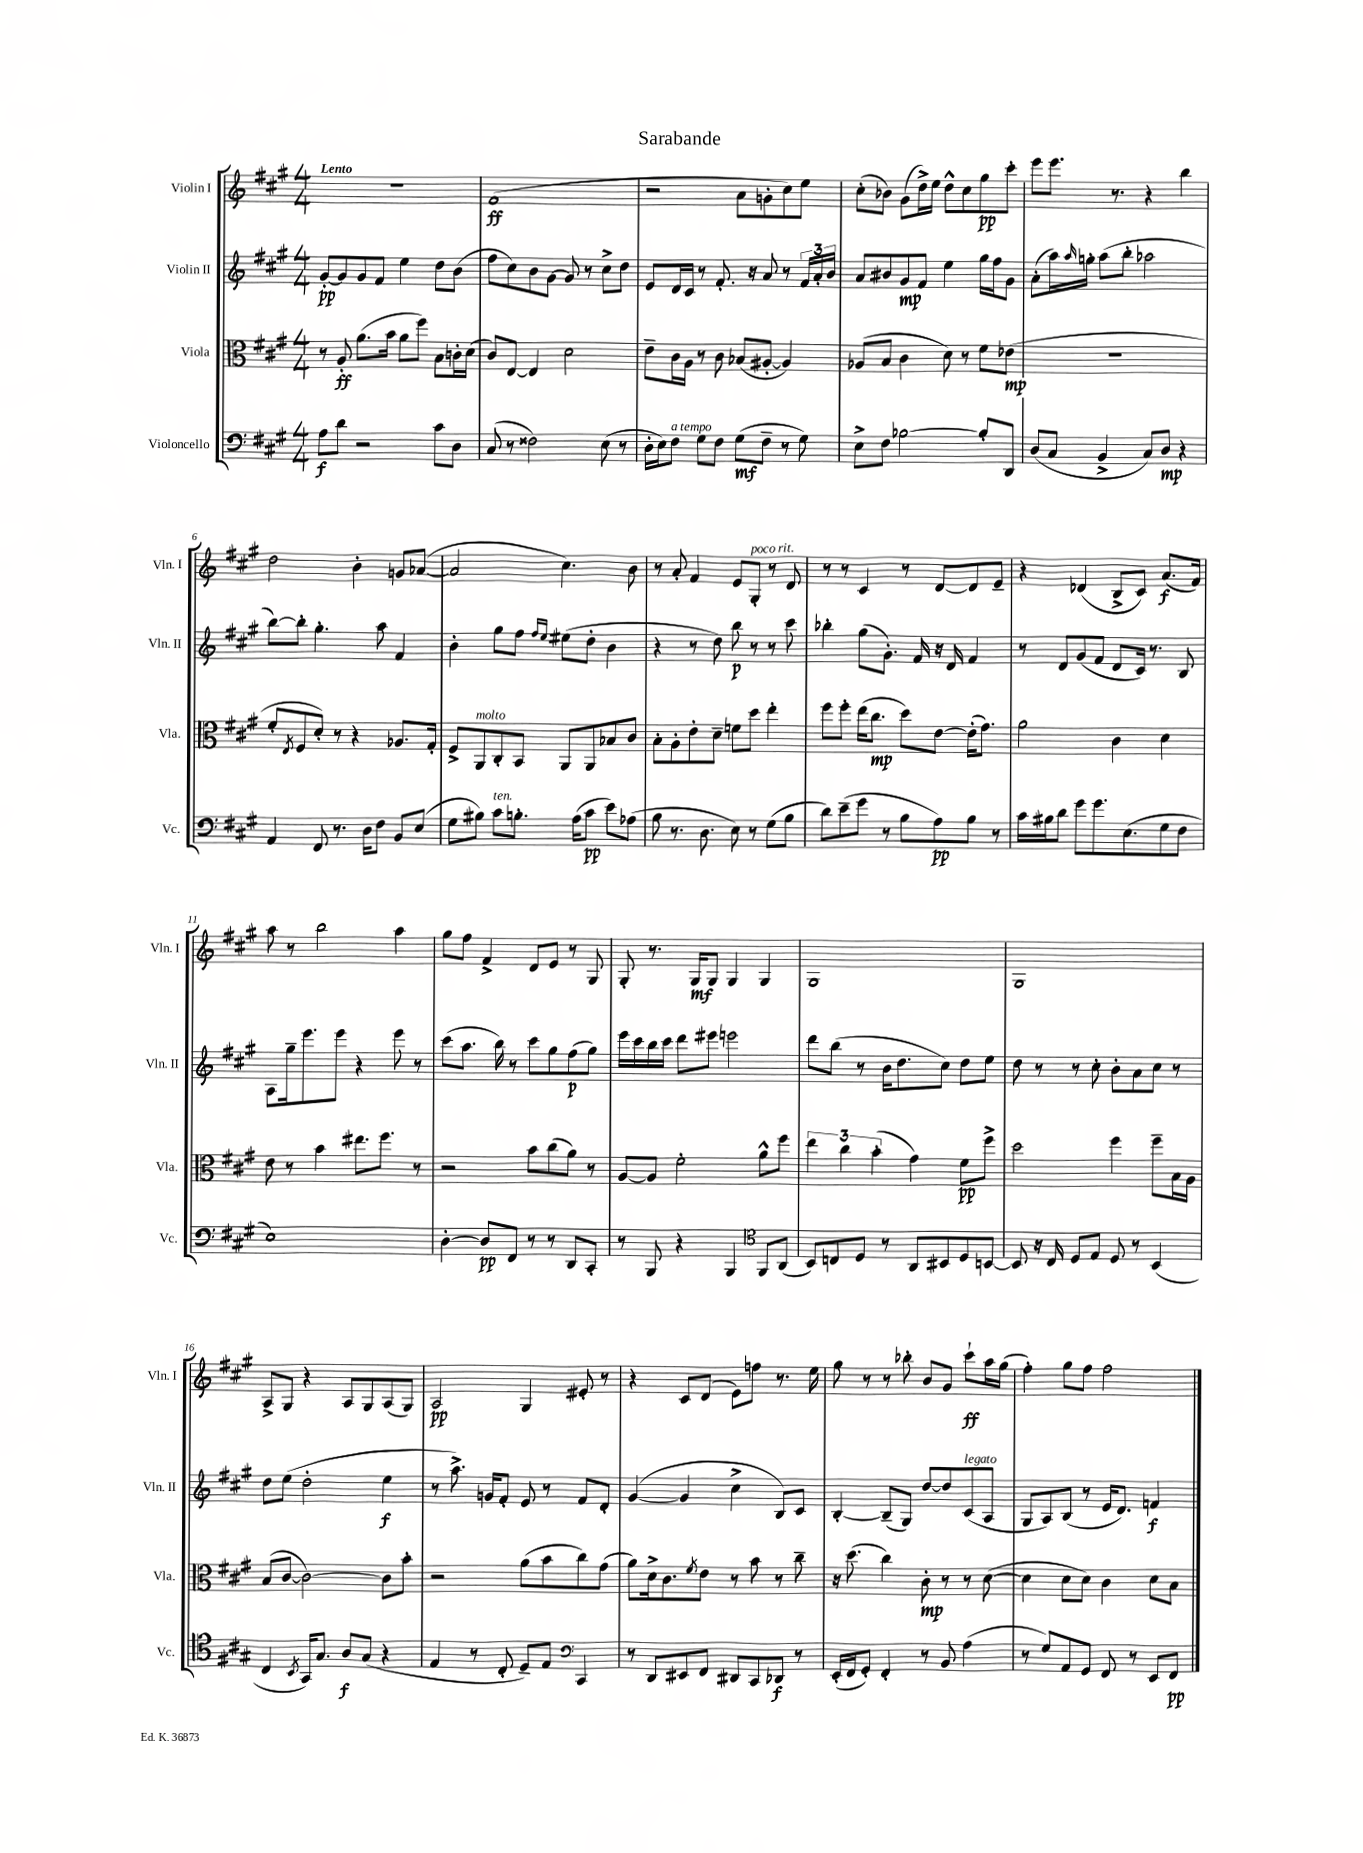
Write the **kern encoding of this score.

**kern	**kern	**kern	**kern
*staff4	*staff3	*staff2	*staff1
*clefF4	*clefC3	*clefG2	*clefG2
*k[f#c#g#]	*k[f#c#g#]	*k[f#c#g#]	*k[f#c#g#]
*M4/4	*M4/4	*M4/4	*M4/4
8A	8r	[8g#'	1r
8d	8A'	8g#]	.
2r	(8.a	8g#	.
.	.	8f#	.
.	16b	.	.
.	8a	4ee	.
.	8ff#)	.	.
8c#	8B	8dd	.
8D	16c'	(8b	.
.	(16d	.	.
=	=	=	=
(8C#	8c#)	8ff#	(1f#
8r	[8E	8cc#)	.
2F##)	4E]	8b	.
.	.	[8g#	.
.	2d	8g#]	.
.	.	8r	.
(8E	.	8cc#^	.
8r	.	8dd	.
=	=	=	=
16D'	8e~	8e	2r
16E)	.	.	.
8F#	16c#	16d	.
.	16A	16c#	.
8G#	8r	8r	.
8F#	8c#	8.f#'	.
(8G#	(8B-	.	8a
.	.	16r	.
8F#~	[8A#'	8a	8g'
8r	4A#])	8r	8cc#)
8G#)	.	24f#	8ee
.	.	24a'	.
.	.	24b	.
=	=	=	=
8E^	(8A-	8a	(8cc#'
8F#	8B	8b#	8b-)
[2B-	4c#	8g#	(8g#
.	.	8f#	16dd^)
.	.	.	16ee
.	8d)	4ee	8dd^^
.	8r	.	8cc#
8B-']	8f#	16gg#	8gg#
.	.	16ff#	.
8DD	(8e-	8g#	8ccc#'
=	=	=	=
(8D	1r	(8a'	8eee
8C#	.	16aa)	8.eee
.	.	16qqaa	.
.	.	16gg'	.
4BB^	.	(8aa	.
.	.	.	8.r
.	.	8bb'	.
8C#)	.	2aa-	4r
8D	.	.	.
4r	.	.	4bb
=	=	=	=
4AA	8f#'	[8bb)	2dd
.	8qE	.	.
.	8F#	8bb']	.
8FF#	8d')	4.gg#'	.
8.r	8r	.	.
.	4r	.	4b'
16D	.	.	.
8F#	.	8aa	.
8BB	8.A-	4f#	8g
(8E	.	.	([8a-
.	16G#'	.	.
=	=	=	=
8G#	8F#^	4b'	2a-]
8B#)	8AA	.	.
8c#	8C#'	8gg#	.
8.B'	8BB	8ff#	.
.	.	16qqff#	.
.	.	16qqee	.
.	8AA	(8ee#	4.cc#)
(16A	.	.	.
8c#	8AA	8dd'	.
8e)	8B-	4b	.
(8A-	8c#	.	8b
=	=	=	=
8B	8B'	4r	8r
8.r	8A'	.	8a'
.	8e'	8r	4f#
8.D	.	.	.
.	8d~	8dd)	.
8E)	8f	8bb	8e
8r	8dd	8r	8G#'
(8G#	4ee'	8r	8r
8B	.	8ccc#	8d
=	=	=	=
8d)	8ff#	4bb-'	8r
(8e~	8ff#'	.	8r
8g#	(16ee	(8gg#	4c#
.	8.cc#	.	.
8r	.	8.g#')	.
8B	8dd)	.	8r
.	.	16f#	.
8A)	[8e	16r	[8d
.	.	16d	.
8B	(16e']	4f#	8d]
.	8.g#)	.	.
8r	.	.	8e~
=	=	=	=
16c#	2a	8r	4r
16B#	.	.	.
8d	.	8d	.
8g#	.	(8g#	(4d-
8.g#	.	8f#	.
.	4c#	8d	8B^
(8.E	.	.	.
.	.	16c#)	8c#)
.	.	8.r	.
8G#	4d	.	(8.a
8F#	.	8B	.
.	.	.	16f#)
=	=	=	=
1E)	8e	8A	8aa
.	8r	16gg#~	8r
.	.	8.eee	.
.	4b	.	2bb
.	.	8eee	.
.	8.ee#	4r	.
.	8.ff#	.	.
.	.	8eee	4aa
.	8r	8r	.
=	=	=	=
[4D'	2r	(8ccc#	8gg#
.	.	8.aa	8ff#
8D]	.	.	4f#^
.	.	16bb)	.
8FF#	.	8r	.
8r	8b	8ccc#	8d
8r	(8cc#	8gg#	8e
8DD	8a)	(8ff#	8r
8CC#'	8r	8gg#)	8G#
=	=	=	=
8r	[8A	16eee	8G#'
.	.	16ccc#	.
8BBB	8A]	16bb	8.r
.	.	16ccc#	.
4r	2f#'	8ddd	.
.	.	.	16G#
.	.	8eee#	8G#
4BBB	.	2eee	4G#
*clefC4	*	*	*
8FF#	8a^^	.	4G#
(8AA	8ff#	.	.
=	=	=	=
8BB)	6ee	8ddd	1G#
8C	.	(8bb	.
.	6cc#	.	.
8D	.	8r	.
.	(6b'	.	.
8r	.	16b	.
.	.	8.dd	.
8AA	4g#)	.	.
8BB#	.	8cc#)	.
8D	8f#	8dd	.
[8BB	8ff#^	8ee	.
=	=	=	=
8BB]	2dd	8dd	1G#
16r	.	8r	.
16C#	.	.	.
8D	.	8r	.
8E	.	8cc#'	.
8D	4ff#	8b'	.
8r	.	8a	.
(4BB	8ff#~	8cc#	.
.	16B	8r	.
.	16A	.	.
=	=	=	=
4C#	(8B	8dd	8A^
.	[8c#	(8ee	8G#
8qBB	.	.	.
16GG#)	2c#_)	2dd'	4r
8.G#	.	.	.
8A	.	.	8A
(8G#	.	.	8G#
4r	8c#]	4ee	(8A
.	8b'	.	8G#)
=	=	=	=
4E	2r	8r	2A
.	.	8.aa^)	.
8r	.	.	.
.	.	16g	.
8C#'	.	8f#'	.
8D~)	(8a	8e	4G#
8E	8b	8r	.
*clefF4	*	*	*
4CC#	8cc#)	8f#	8e#'
.	(8g#	8d'	8r
=	=	=	=
8r	8a)	([4g#	4r
8DD	16d^	.	.
.	8.c#	.	.
8EE#	.	4g#]	8c#
.	8qf#	.	.
8FF#	8e	.	(8d
8DD#	8r	4cc#^	8e)
8CC#	8b	.	8ff
8DD-	8r	8B)	8.r
8r	8cc#~	8c#	.
.	.	.	16ee
=	=	=	=
(16EE'	16r	[4B'	8gg#
16FF#	(8.dd	.	.
8GG#')	.	.	8r
4FF#'	4cc#)	(8B~]	8r
.	.	8G#)	8bb-'
8r	8c#'	[8dd	8b
8BB	8r	8dd]	8g#
(4A	8r	(8c#	8ccc#`
.	([8d	8A	16aa
.	.	.	(16gg#
=	=	=	=
8r	4d]	8G#	4ff#')
8G#)	.	8A)	.
8AA	8d	(8B	8gg#
8GG#	8d)	8r	8ff#
8FF#	4c#	16e	2ff#
.	.	8.d)	.
8r	.	.	.
8EE	8d	4f	.
8FF#	8B	.	.
==	==	==	==
*-	*-	*-	*-
